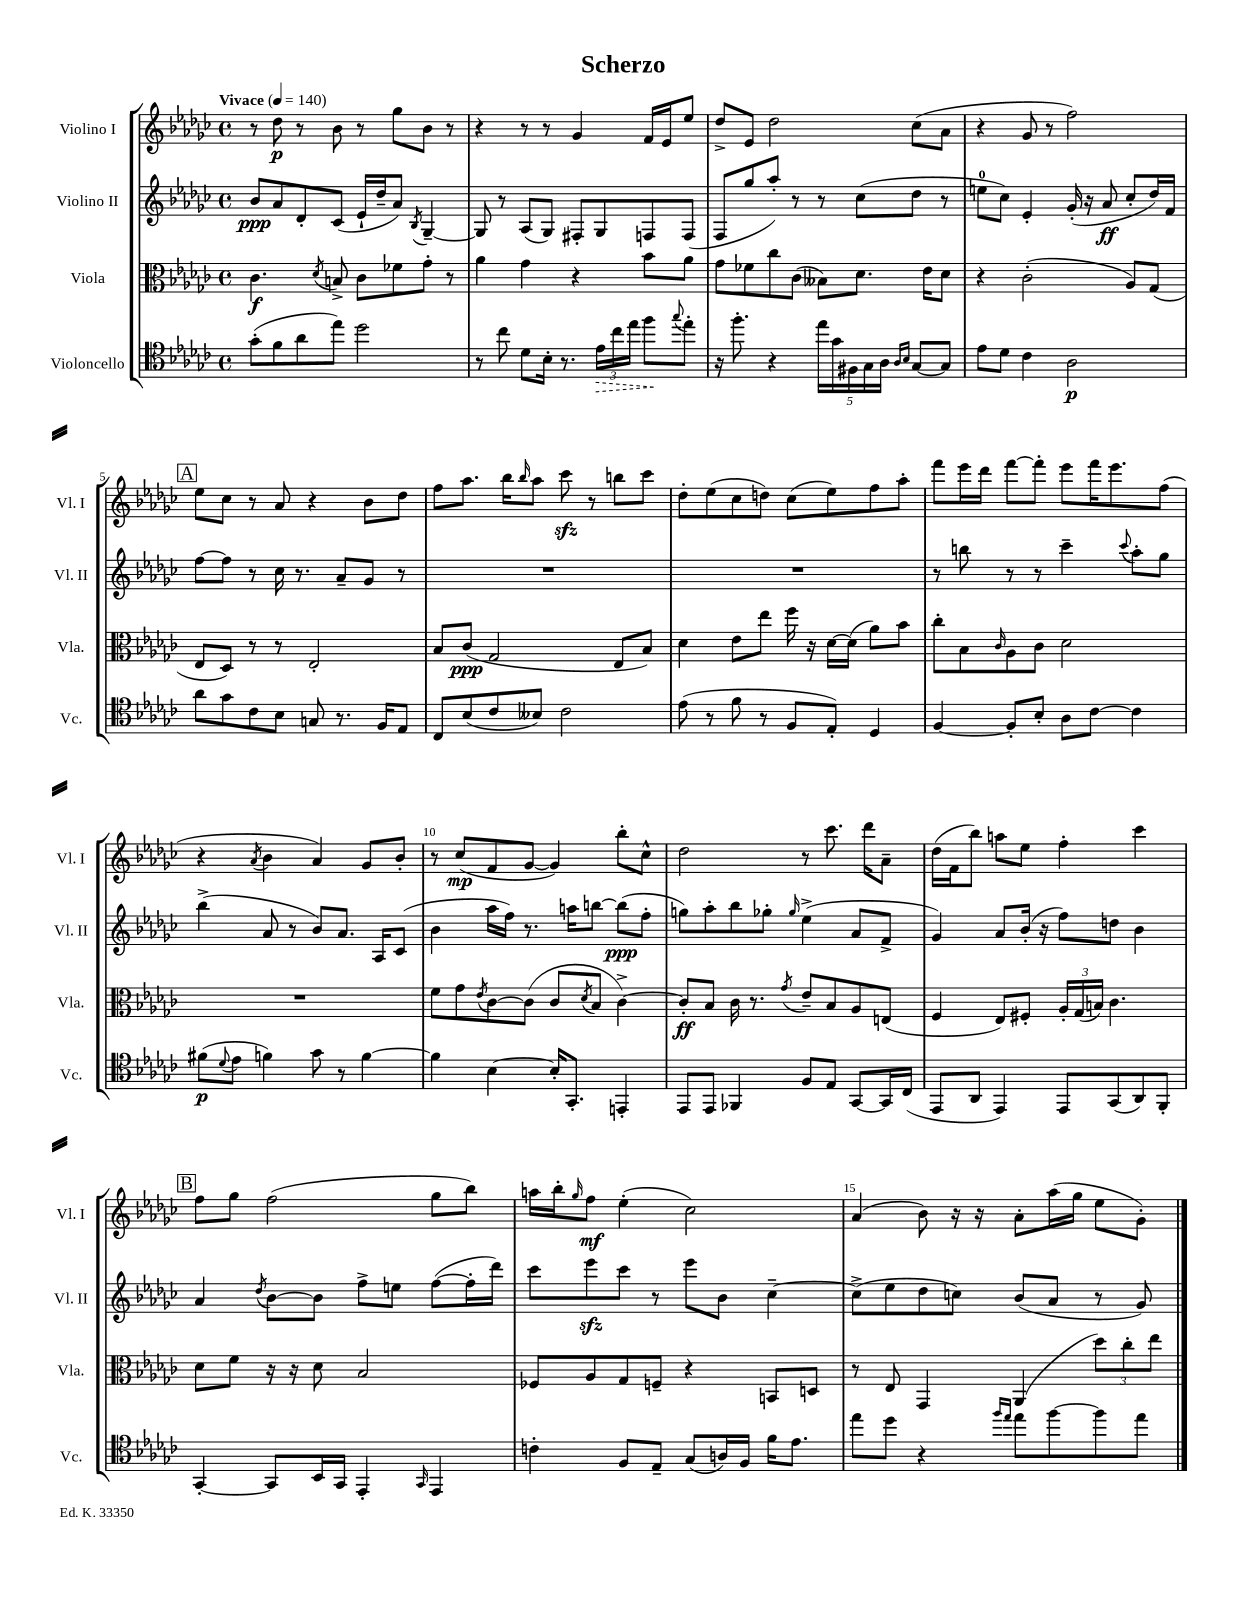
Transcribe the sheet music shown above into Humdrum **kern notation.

**kern	**kern	**kern	**kern
*staff4	*staff3	*staff2	*staff1
*clefC4	*clefC3	*clefG2	*clefG2
*k[b-e-a-d-g-c-]	*k[b-e-a-d-g-c-]	*k[b-e-a-d-g-c-]	*k[b-e-a-d-g-c-]
*M4/4	*M4/4	*M4/4	*M4/4
*met(c)	*met(c)	*met(c)	*met(c)
*MM140	*MM140	*MM140	*MM140
(8g-'	4.c-	8b-	8r
8f	.	8a-	8dd-
8a-	.	8d-'	8r
.	8qd-	.	.
8ee-)	8B^	(8c-	8b-
2dd-	8c-	16e-`	8r
.	.	16dd-~	.
.	8f-	8a-)	8gg-
.	.	8qB-	.
.	8g-'	[4G-~	8b-
.	8r	.	8r
=	=	=	=
8r	4a-	8G-]	4r
8cc-	.	8r	.
8d-	4g-	(8A-	8r
16B-'	.	8G-)	8r
8.r	.	.	.
.	4r	8F#'	4g-
24e-	.	8G-	.
24cc-	.	.	.
24ee-	.	.	.
8ff	8b-	8F	16f
.	.	.	16e-
8qqgg-	.	.	.
8ee-'	8a-	(8F	8ee-
=	=	=	=
16r	8g-	8F	8dd-^
8.ff'	.	.	.
.	8f-	8gg-	8e-
4r	8cc-	8aa-')	2dd-
.	(8c-	8r	.
20ee-	8B--)	8r	.
20g-	.	.	.
20F#	.	.	.
.	8.d-	(8cc-	.
20G-	.	.	.
20A-	.	.	.
16qqA-	.	.	.
16qqB-	.	.	.
[8G-	.	8dd-	(8cc-
.	16e-	.	.
8G-]	8d-	8r	8a-
=	=	=	=
8e-	4r	8ee	4r
8d-	.	8cc-)	.
4c-	(2c-'	4e-'	8g-
.	.	.	8r
2A-	.	(16g-'	2ff)
.	.	16r	.
.	.	8a-	.
.	8A-)	8cc-'	.
.	(8G-	16dd-)	.
.	.	16f	.
=	=	=	=
8a-	8E-	[8ff	8ee-
8g-	8D-)	8ff]	8cc-
8c-	8r	8r	8r
8B-	8r	16cc-	8a-
.	.	8.r	.
8G	2E-'	.	4r
8.r	.	8a-~	.
.	.	8g-	8b-
16F	.	.	.
8E-	.	8r	8dd-
=	=	=	=
8C-	8B-	1r	8ff
(8B-	(8c-	.	8.aa-
8c-	2G-	.	.
.	.	.	16bb-
.	.	.	16qqbb-
8B--)	.	.	8aa-
2c-	.	.	8ccc-
.	.	.	8r
.	8E-	.	8bb
.	8B-)	.	8ccc-
=	=	=	=
(8e-	4d-	1r	8dd-'
8r	.	.	(8ee-
8f	8e-	.	8cc-
8r	8ee-	.	8dd)
8F	16ff	.	(8cc-
.	16r	.	.
8E-')	[16d-	.	8ee-)
.	(16d-]	.	.
4D-	8a-)	.	8ff
.	8b-	.	8aa-'
=	=	=	=
[4F	8cc-'	8r	8fff
.	8B-	8bb	16eee-
.	.	.	16ddd-
.	16qqc-	.	.
8F']	8A-	8r	[8fff
8B-'	8c-	8r	8fff']
8A-	2d-	4ccc-~	8eee-
[8c-	.	.	16fff
.	.	.	8.eee-
.	.	8qqccc-	.
4c-]	.	8aa-'	.
.	.	8gg-	(8ff
=	=	=	=
(8f#	1r	(4bb-^	4r
8qqd-	.	.	.
8e-	.	.	.
.	.	.	8qa-
4f)	.	8a-	4b-
.	.	8r	.
8g-	.	8b-)	4a-)
8r	.	8.a-	.
[4f	.	.	8g-
.	.	16A-	.
.	.	(8c-	8b-'
=	=	=	=
4f]	8f	4b-	8r
.	8g-	.	(8cc-
.	8qe-	.	.
[4B-	[8c-	16aa-	8f
.	.	16ff)	.
.	(8c-]	8.r	[8g-
16B-']	8c-	.	4g-])
8.GG-'	.	16aa	.
.	8qd-	.	.
.	8B-	[8bb	.
4EE'	[4c-^)	(8bb]	8bb-'
.	.	8ff'	8cc-^^
=	=	=	=
8EE-	8c-']	8gg)	2dd-
8EE-	8B-	8aa-'	.
4FF-	16c-	8bb-	.
.	8.r	.	.
.	.	8gg-'	.
.	8qg-	16qqgg-	.
8F	8e-~	(4ee-^	8r
8E-	8B-	.	8.ccc-
[8GG-	8A-	8a-	.
.	.	.	16ddd-
16GG-]	(8E	8f^	8a-~
(16C-	.	.	.
=	=	=	=
8EE-	4F	4g-)	(16dd-
.	.	.	16f
8AA-	.	.	8bb-)
4EE-)	8E-)	8a-	8aa
.	8F#'	(16b-'	8ee-
.	.	16r	.
8EE-	24A-'	8ff)	4ff'
.	(24G-	.	.
.	24B)	.	.
(8GG-	4.c-	8dd	.
8AA-)	.	4b-	4ccc-
8FF'	.	.	.
=	=	=	=
[4GG-'	8d-	4a-	8ff
.	8f	.	8gg-
.	.	8qdd-	.
8GG-]	16r	[8b-	(2ff
.	16r	.	.
16BB-	8d-	8b-]	.
16GG-	.	.	.
4EE-'	2B-	8ff^	.
.	.	8ee	.
16qqGG-	.	.	.
4EE-	.	([8ff	8gg-
.	.	16ff']	8bb-)
.	.	16ddd-)	.
=	=	=	=
4c'	8F-	8ccc-	16aa
.	.	.	16bb-'
.	.	.	16qqgg-
.	8A-	8eee-	8ff
8F	8G-	8ccc-	(4ee-'
8E-~	8F~	8r	.
(8G-	4r	8eee-	2cc-)
16A)	.	8b-	.
16F	.	.	.
16f	8BB	[4cc-~	.
8.e-	.	.	.
.	8D	.	.
=	=	=	=
8ee-	8r	(8cc-^]	(4a-
8dd-	8E-	8ee-	.
4r	4GG-	8dd-	8b-)
.	.	8cc)	16r
.	.	.	16r
16qqff	.	.	.
16qqee-	.	.	.
8ee-	(4AA-	(8b-	8a-'
[8ff	.	8a-	(16aa-
.	.	.	16gg-
8ff]	12dd-)	8r	8ee-
.	12cc-'	.	.
8ee-	.	8g-)	8g-')
.	12ee-	.	.
==	==	==	==
*-	*-	*-	*-
